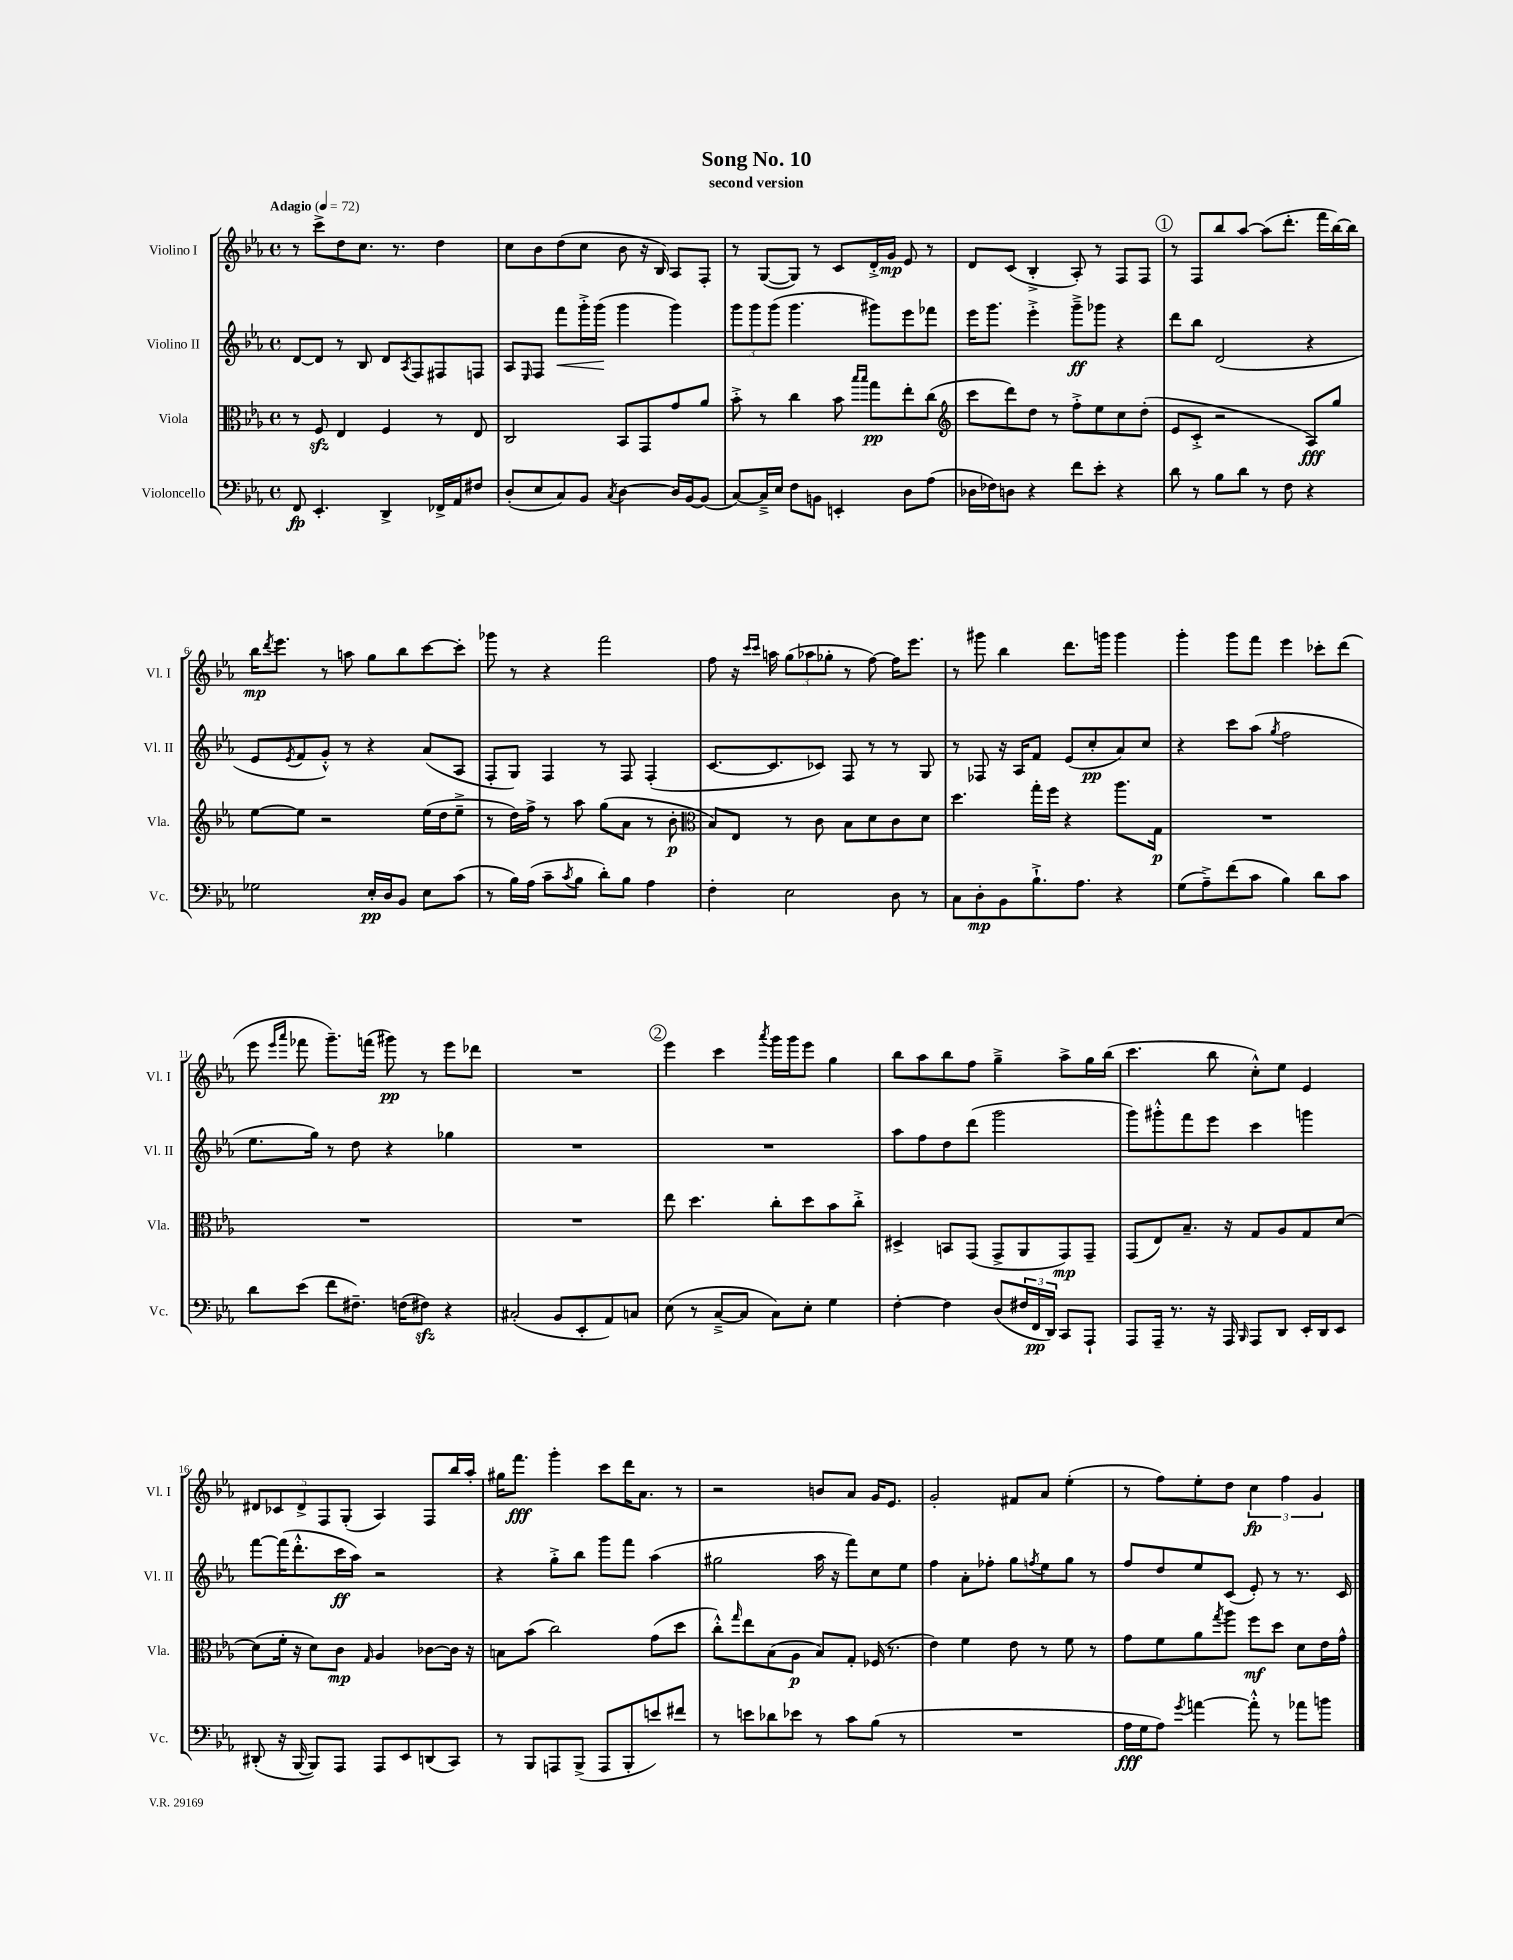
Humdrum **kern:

**kern	**dynam	**kern	**dynam	**kern	**dynam	**kern	**dynam
*part4	*part4	*part3	*part3	*part2	*part2	*part1	*part1
*staff4	*staff4	*staff3	*staff3	*staff2	*staff2	*staff1	*staff1
*I"Violoncello	*	*I"Viola	*	*I"Violino II	*	*I"Violino I	*
*I'Vc.	*	*I'Vla.	*	*I'Vl. II	*	*I'Vl. I	*
*clefF4	*	*clefC3	*	*clefG2	*	*clefG2	*
*k[b-e-a-]	*	*k[b-e-a-]	*	*k[b-e-a-]	*	*k[b-e-a-]	*
*M4/4	*	*M4/4	*	*M4/4	*	*M4/4	*
*met(c)	*	*met(c)	*	*met(c)	*	*met(c)	*
*MM72	*	*MM72	*	*MM72	*	*MM72	*
=1	=1	=1	=1	=1	=1	=1	=1
!	!	!	!	!	!	!LO:TX:a:B:t=Adagio	!
8FF/	fp	8r	.	[8d/L	.	8r	.
4.EE-'/	.	8Fzz/	.	8d/J]	.	8ccc^\L	.
.	.	4E-/	.	8r	.	8dd\	.
.	.	.	.	8B-/	.	8.cc\J	.
4DD^/	.	4F/	.	8d/L	.	.	.
.	.	.	.	.	.	8.r	.
.	.	.	.	8qA-/	.	.	.
.	.	.	.	8F/	.	.	.
16FF-X^/LL	.	8r	.	8F#X/	.	4dd\	.
16AA-/J	.	.	.	.	.	.	.
8F#X/J	.	8E-/	.	8Fn/J	.	.	.
=2	=2	=2	=2	=2	=2	=2	=2
(8D'/L	.	2C/	.	8A-/L	.	8cc\L	.
.	.	.	.	16qqE-/	.	.	.
8E-/	.	.	.	8F/J	.	8b-\	.
!	!	!	!	!	!LO:HP:b	!	!
8C/)	.	.	.	8fff\L	<	(8dd\	.
8BB-/J	.	.	.	16ggg'^\L	.	8cc\J	.
.	.	.	.	(16ggg\JJ	.	.	.
8qC/	.	.	.	.	.	.	.
[4D\	.	8BB-/L	.	4ggg\	[	8b-\	.
.	.	8GG/	.	.	.	16r	.
.	.	.	.	.	.	16B-/)	.
16D/LL]	.	8g/	.	4ggg\)	.	8A-/L	.
[16BB-/J	.	.	.	.	.	.	.
(8BB-/J]	.	8a-/J	.	.	.	8F'/J	.
=3	=3	=3	=3	=3	=3	=3	=3
[8C/L)	.	8b-'^\	.	12ggg\L	.	8r	.
.	.	.	.	12ggg\	.	.	.
16C~^/L]	.	8r	.	.	.	([8G/L	.
.	.	.	.	(12ggg\J	.	.	.
16E-/JJ	.	.	.	.	.	.	.
8F\L	.	4cc\	.	4.ggg\	.	8G/J])	.
8BBn\J	.	.	.	.	.	8r	.
4EEn'/	.	8b-\	.	.	.	8c/L	.
.	.	16qqbb-/LL	.	.	.	.	.
.	.	16qqbb-/JJ	.	.	.	.	.
.	.	8gg\L	pp	8ggg#X\L)	.	16d'^/L	.
.	.	.	.	.	.	16g/JJ	mp
8D\L	.	8ee-'\	.	8eee-\	.	8e-/	.
(8A-\J	.	(8cc\J	.	8fff-X\J	.	8r	.
=4	=4	=4	=4	=4	=4	=4	=4
*	*	*clefG2	*	*	*	*	*
16D-X\LL	.	8ccc\L	.	16eee-\KL	.	8d/L	.
16F-X\J)	.	.	.	8.ggg\J	.	.	.
8Dn\J	.	8ddd\)	.	.	.	(8c/J	.
4r	.	8dd\J	.	4eee-'^\	.	4B-'^/	.
.	.	8r	.	.	.	.	.
8f\L	.	8ff'^\L	.	8ggg~^\L	ff	8A-'/)	.
8e-'\J	.	8ee-\	.	8ggg-X\J	.	8r	.
4r	.	8cc\	.	4r	.	8F/L	.
.	.	(8dd'\J	.	.	.	8F/J	.
!!LO:REH:place=s1:t=1
=5	=5	=5	=5	=5	=5	=5	=5
8d\	.	8e-/L	.	8ddd\L	.	8r	.
8r	.	8c'^/J	.	8bb-\J	.	8F/L	.
8B-\L	.	2r	.	(2d/	.	8bb-/	.
8d\J	.	.	.	.	.	[8aa-/J	.
8r	.	.	.	.	.	(8aa-\L]	.
8F\	.	.	.	.	.	8.ddd'\J	.
4r	.	8A-/L)	fff	4r	.	.	.
.	.	.	.	.	.	16fff\LL	.
.	.	8gg/J	.	.	.	[16bb-\)	.
.	.	.	.	.	.	16bb-\JJ]	.
!!LO:LB:g=z
=6	=6	=6	=6	=6	=6	=6	=6
2G-X\	.	[8ee-\L	.	8e-/L	.	16bb-\KL	mp
.	.	.	.	.	.	8qddd/	.
.	.	.	.	.	.	8.eee-\J	.
.	.	.	.	8qe-/	.	.	.
.	.	8ee-\J]	.	8f/	.	.	.
.	.	2r	.	8g'^^/J)	.	8r	.
.	.	.	.	8r	.	8aan\	.
16E-'/LL	pp	.	.	4r	.	8gg\L	.
16D/J	.	.	.	.	.	.	.
8BB-/J	.	.	.	.	.	8bb-\	.
8E-\L	.	(16ee-\LL	.	(8a-/L	.	[8ccc\	.
.	.	16dd\J	.	.	.	.	.
(8c\J	.	8ee-~^\J	.	8A-/J	.	8ccc'\J]	.
=7	=7	=7	=7	=7	=7	=7	=7
8r	.	8r	.	8F'/L	.	8ggg-X\	.
16B-\LL)	.	16dd\LL)	.	8G/J)	.	8r	.
(16A-\JJ	.	16ff^\JJ	.	.	.	.	.
8c~\L	.	8r	.	4F/	.	4r	.
8qc/	.	.	.	.	.	.	.
8B-\J	.	8aa-\	.	.	.	.	.
8d'\L)	.	(8gg\L	.	8r	.	2fff\	.
8B-\J	.	8a-\J	.	8F/	.	.	.
4A-\	.	8r	.	(4F'/	.	.	.
.	.	8b-'\	p	.	.	.	.
=8	=8	=8	=8	=8	=8	=8	=8
*	*	*clefC3	*	*	*	*	*
4F'\	.	8B-/L)	.	[8.c/L	.	8ff\	.
.	.	8E-/J	.	.	.	16r	.
.	.	.	.	.	.	16qqccc/LL	.
.	.	.	.	.	.	16qqccc/JJ	.
.	.	.	.	8.c/]	.	16aan\	.
2E-\	.	8r	.	.	.	(12gg\L	.
.	.	.	.	.	.	12aa-X\	.
.	.	8c\	.	8c-X/J)	.	.	.
.	.	.	.	.	.	12gg-X'\J	.
.	.	8B-\L	.	8F/	.	8r	.
.	.	8d\	.	8r	.	[8ff\)	.
8D\	.	8c\	.	8r	.	16ff\KL]	.
.	.	.	.	.	.	8.eee-\J	.
8r	.	8d\J	.	8G/	.	.	.
=9	=9	=9	=9	=9	=9	=9	=9
8C\L	.	4.dd\	.	8r	.	8r	.
8D'\	mp	.	.	8F-X/	.	8ggg#X\	.
8BB-\	.	.	.	16r	.	4bb-\	.
.	.	.	.	16A-/KL	.	.	.
8.B-`^\	.	16gg'\LL	.	8f/J	.	.	.
.	.	16ff\JJ	.	.	.	.	.
.	.	4r	.	(8e-/L	.	8.ddd\L	.
8.A-\J	.	.	.	.	.	.	.
.	.	.	.	8cc'/	pp	.	.
.	.	.	.	.	.	16gggn\Jk	.
4r	.	8.aa-\L	.	8a-/)	.	4ggg\	.
.	.	.	.	8cc/J	.	.	.
.	.	16G\Jk	p	.	.	.	.
=10	=10	=10	=10	=10	=10	=10	=10
(8G\L	.	1r	.	4r	.	4ggg'\	.
8A-~^\)	.	.	.	.	.	.	.
(8f\	.	.	.	8ccc\L	.	8ggg\L	.
8c\J	.	.	.	(8aa-\J	.	8fff\J	.
.	.	.	.	8qgg/	.	.	.
4B-\)	.	.	.	2ff\	.	4eee-\	.
8d\L	.	.	.	.	.	8ccc-X'\L	.
8c\J	.	.	.	.	.	(8ddd\J	.
!!LO:LB:g=z
=11	=11	=11	=11	=11	=11	=11	=11
8d\L	.	1r	.	8.ee-\L	.	8eee-\	.
.	.	.	.	.	.	16qqeee-/LL	.
.	.	.	.	.	.	16qqaaa-/JJ	.
(8e-\J	.	.	.	.	.	8fff-X\	.
.	.	.	.	16gg\Jk)	.	.	.
8f\L	.	.	.	8r	.	8.ggg~\L)	.
8.F#X~\J)	.	.	.	8dd\	.	.	.
.	.	.	.	.	.	(16fffn\Jk	.
.	.	.	.	4r	.	8ggg#X\)	pp
(16Fn\KL	.	.	.	.	.	.	.
8F#Xzz\J)	.	.	.	.	.	8r	.
4r	.	.	.	4gg-X\	.	8eee-\L	.
.	.	.	.	.	.	8ddd-X\J	.
=12	=12	=12	=12	=12	=12	=12	=12
(2C#X'/	.	1r	.	1r	.	1r	.
8BB-/L	.	.	.	.	.	.	.
8EE-'/	.	.	.	.	.	.	.
8AA-/)	.	.	.	.	.	.	.
8Cn/J	.	.	.	.	.	.	.
!!LO:REH:place=s1:t=2
=13	=13	=13	=13	=13	=13	=13	=13
(8E-\	.	8ee-\	.	1r	.	4eee-\	.
8r	.	4.dd\	.	.	.	.	.
[8C~^/L	.	.	.	.	.	4ccc\	.
8C/J]	.	.	.	.	.	.	.
.	.	.	.	.	.	8qaaa-/	.
8C\L)	.	8cc'\L	.	.	.	16ggg\LL	.
.	.	.	.	.	.	16ggg\J	.
8E-'\J	.	8dd\	.	.	.	8eee-\J	.
4G\	.	8b-\	.	.	.	4gg\	.
.	.	8cc'^\J	.	.	.	.	.
=14	=14	=14	=14	=14	=14	=14	=14
[4F'\	.	4D#X^/	.	8aa-\L	.	8bb-\L	.
.	.	.	.	8ff\	.	8aa-\	.
4F\]	.	8BBn/L	.	8dd\	.	8bb-\	.
.	.	(8GG/J	.	(8ddd\J	.	8ff\J	.
(8D/L	.	8GG^/L	.	2ggg\	.	4gg~^\	.
24F#X/L	.	8AA-/	.	.	.	.	.
24FF/	pp	.	.	.	.	.	.
24DD/JJ)	.	.	.	.	.	.	.
8CC/L	.	8GG/)	mp	.	.	8aa-^\L	.
8AAA-`/J	.	8GG~/J	.	.	.	16gg\L	.
.	.	.	.	.	.	(16bb-\JJ	.
=15	=15	=15	=15	=15	=15	=15	=15
8AAA-/L	.	(8GG/L	.	8ggg\L)	.	4.ccc\	.
16AAA-~/Jk	.	8E-/)	.	8ggg#X'^^\	.	.	.
8.r	.	.	.	.	.	.	.
.	.	8.B-~/J	.	8fff\	.	.	.
16r	.	.	.	8eee-\J	.	8bb-\	.
16AAA-/	.	16r	.	.	.	.	.
16qqBBB-/	.	.	.	.	.	.	.
8AAA-/L	.	8G/L	.	4ccc\	.	8cc'^^\L)	.
8DD/J	.	8A-/	.	.	.	8ee-\J	.
16EE-'/LL	.	8G/	.	4gggn\	.	4e-/	.
16DD/J	.	.	.	.	.	.	.
8EE-/J	.	[8d/J	.	.	.	.	.
!!LO:LB:g=z
=16	=16	=16	=16	=16	=16	=16	=16
(8DD#X'/	.	(8d\L]	.	[8fff\L	.	10d#X/L	.
.	.	.	.	.	.	10c-X/	.
16r	.	16f'\Jk	.	(16fff\K]	.	.	.
[16BBB-/	.	16r	.	8.ddd'^^\	.	.	.
.	.	.	.	.	.	10d#^/	.
8BBB-/L])	.	8d\L)	.	.	.	.	.
.	.	.	.	.	.	10F/	.
8AAA-/J	.	8c\J	mp	16ccc\L	ff	.	.
.	.	.	.	.	.	(10G'/J	.
.	.	.	.	16aa-\JJ)	.	.	.
.	.	16qqG/	.	.	.	.	.
8AAA-/L	.	4A-/	.	2r	.	4A-/)	.
8EE-/	.	.	.	.	.	.	.
(8DDn/	.	[8c-X\L	.	.	.	8F/L	.
8CC/J)	.	16c-\Jk]	.	.	.	16bb-/L	.
.	.	16r	.	.	.	16aa-'/JJ	.
=17	=17	=17	=17	=17	=17	=17	=17
8r	.	8Bn\L	.	4r	.	16gg#X\KL	.
.	.	.	.	.	.	8.fff\J	fff
8BBB-/L	.	(8b-\J	.	.	.	.	.
8AAAn/	.	2cc\)	.	8gg'^\L	.	4ggg'\	.
(8BBB-^/J	.	.	.	8bb-\J	.	.	.
8AAA/L	.	.	.	8ggg\L	.	8ccc\L	.
8BBB-'/	.	.	.	8fff\J	.	16ddd\K	.
.	.	.	.	.	.	8.a-\J	.
8en/)	.	(8g\L	.	(4aa-\	.	.	.
8f#X/J	.	8dd\J	.	.	.	8r	.
=18	=18	=18	=18	=18	=18	=18	=18
8r	.	8cc'^^\L)	.	2gg#X\	.	2r	.
.	.	16qqgg/	.	.	.	.	.
8en\L	.	8ee-\	.	.	.	.	.
8d-X\	.	(8B-\	.	.	.	.	.
8e-X\J	.	8A-\J	p	.	.	.	.
8r	.	8B-/L)	.	16aa-\	.	8bn/L	.
.	.	.	.	16r	.	.	.
8c\L	.	8G'/J	.	8fff\L)	.	8a-/J	.
(8B-\J	.	(16F-X/	.	8cc\	.	16g/KL	.
.	.	8.r	.	.	.	8.e-/J	.
8r	.	.	.	8ee-\J	.	.	.
=19	=19	=19	=19	=19	=19	=19	=19
1r	.	4e-\)	.	4ff\	.	2g'/	.
.	.	4f\	.	8a-'\L	.	.	.
.	.	.	.	8ff-X'\J	.	.	.
.	.	8e-\	.	8gg\L	.	8f#X/L	.
.	.	.	.	8qffn/	.	.	.
.	.	8r	.	8ee-\	.	8a-/J	.
.	.	8f\	.	8gg\J	.	(4ee-'\	.
.	.	8r	.	8r	.	.	.
=20	=20	=20	=20	=20	=20	=20	=20
16A-\LL	fff	8g\L	.	8ff/L	.	8r	.
16G\J	.	.	.	.	.	.	.
8A-\J)	.	8f\	.	8dd/	.	8ff\L)	.
8qg/	.	.	.	.	.	.	.
[4an\	.	8a-\	.	8ee-/	.	8ee-'\	.
.	.	8qgg/	.	.	.	.	.
.	.	8aa-\J	.	(8c/J	.	8dd\J	.
8a'^^\]	.	8ff\L	mf	8e-'/)	.	6cc\	fp
8r	.	8dd\J	.	8r	.	.	.
.	.	.	.	.	.	6ff\	.
8a-X\L	.	8d\L	.	8.r	.	.	.
.	.	.	.	.	.	6g/	.
8bn\J	.	16e-\L	.	.	.	.	.
.	.	16g^^\JJ	.	16c/	.	.	.
==	==	==	==	==	==	==	==
*-	*-	*-	*-	*-	*-	*-	*-
